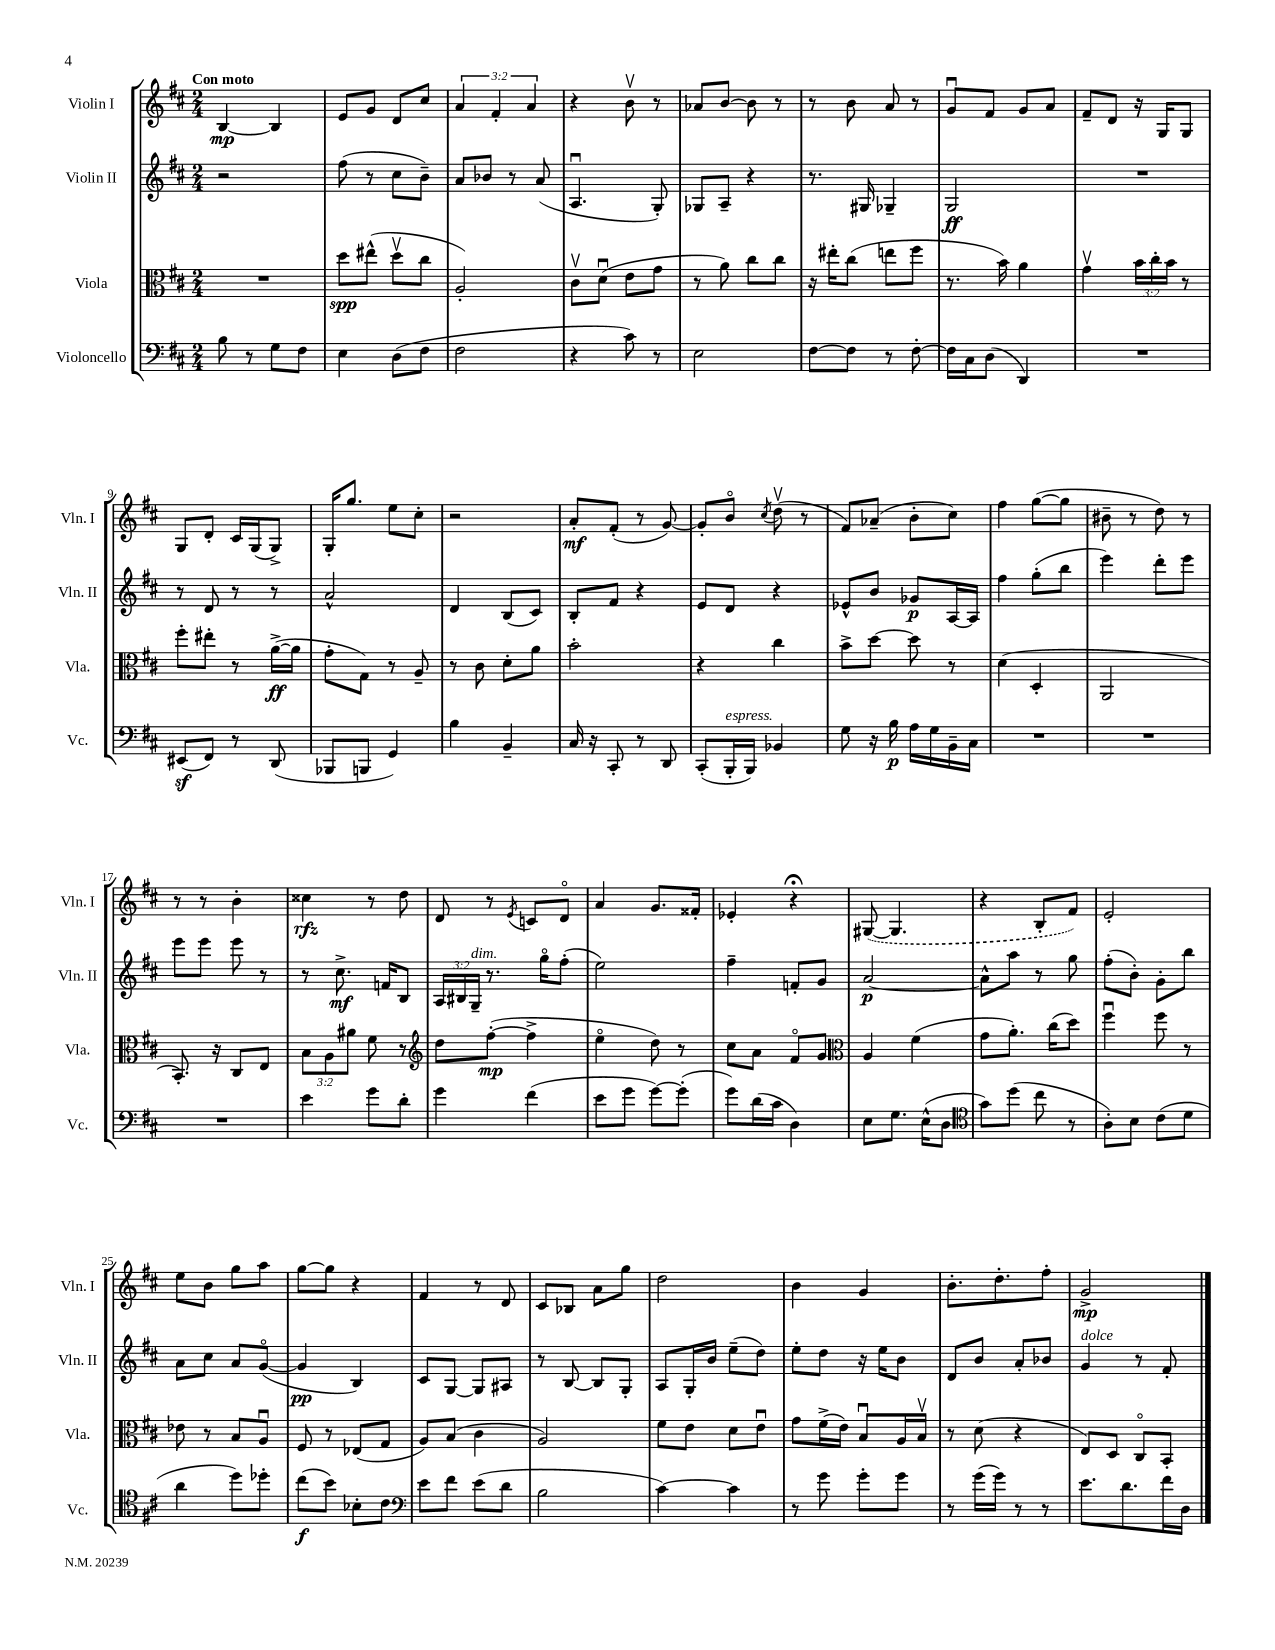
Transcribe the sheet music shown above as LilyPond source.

<<
\new StaffGroup <<
\new Staff = "s0" \with { instrumentName = "Violin I" shortInstrumentName = "Vln. I" } {
    \clef treble \key d \major \numericTimeSignature \time 2/4 \override Staff.TupletNumber.text = #tuplet-number::calc-fraction-text \tempo "Con moto"
    b4~\mp b4 |
    e'8 g'8 d'8 cis''8 |
    \tuplet 3/2 { a'4 fis'4-. a'4 } |
    r4 b'8\upbow r8 |
    aes'8 b'8~ b'8 r8 |
    r8 b'8 a'8 r8 |
    g'8\downbow fis'8 g'8 a'8 |
    fis'8-- d'8 r16 g16 g8 |
    g8 d'8-. cis'16 g16( g8->) |
    g16-. g''8. e''8 cis''8-. |
    r2 |
    a'8-.\mf fis'8-.( r8 g'8~) |
    g'8-. b'8\flageolet \acciaccatura { cis''8 } d''8\upbow( r8 |
    fis'8) aes'8--( b'8-. cis''8) |
    fis''4 g''8~( g''8 |
    bis'8-- r8 d''8) r8 |
    r8 r8 b'4-. |
    cisis''4\rfz r8 d''8 |
    d'8 r8 \acciaccatura { e'8 } c'8 d'8\flageolet |
    a'4 g'8. fisis'16-. |
    ees'4-. r4\fermata |
    \once \slurDashed gis8~( gis4. |
    r4 b8-. fis'8) |
    e'2-. |
    e''8 b'8 g''8 a''8 |
    g''8~ g''8 r4 |
    fis'4 r8 d'8 |
    cis'8 bes8 a'8 g''8 |
    d''2 |
    b'4 g'4 |
    b'8.-. d''8.-. fis''8-. |
    g'2->\mp \bar "|." |
}
\new Staff = "s1" \with { instrumentName = "Violin II" shortInstrumentName = "Vln. II" } {
    \clef treble \key d \major \numericTimeSignature \time 2/4 \override Staff.TupletNumber.text = #tuplet-number::calc-fraction-text
    r2 |
    fis''8( r8 cis''8 b'8--) |
    a'8 bes'8 r8 a'8( |
    a4.\downbow g8-.) |
    ges8 a8-- r4 |
    r8. gis16 ges4-- |
    g2\ff |
    R2 |
    r8 d'8 r8 r8 |
    a'2-^ |
    d'4 b8( cis'8) |
    b8-. fis'8 r4 |
    e'8 d'8 r4 |
    ees'8-^ b'8 ges'8\p a16~ a16 |
    fis''4 g''8-.( b''8 |
    e'''4) d'''8-. e'''8 |
    e'''8 e'''8 e'''8 r8 |
    r8 cis''8.->\mf f'16 b8 |
    \tuplet 3/2 { a16 bis16 g16--^\markup { \italic "dim." } } r8. g''16\flageolet fis''8-.( |
    e''2) |
    fis''4-- f'8-. g'8 |
    a'2~\p |
    a'8-^ a''8 r8 g''8 |
    fis''8-.( b'8-.) g'8-. b''8 |
    a'8 cis''8 a'8 g'8~\flageolet( |
    g'4\pp b4) |
    cis'8 g8~ g8 ais8 |
    r8 b8~ b8 g8-. |
    a8 g16-. b'16 e''8--( d''8) |
    e''8-. d''8 r16 e''16 b'8 |
    d'8 b'8 a'8-. bes'8 |
    g'4^\markup { \italic "dolce" } r8 fis'8-. \bar "|." |
}
\new Staff = "s2" \with { instrumentName = "Viola" shortInstrumentName = "Vla." } {
    \clef alto \key d \major \numericTimeSignature \time 2/4 \override Staff.TupletNumber.text = #tuplet-number::calc-fraction-text
    R2 |
    d''8\spp eis''8-^( d''8\upbow cis''8 |
    a2-.) |
    cis'8\upbow d'8\downbow( e'8 g'8 |
    r8 a'8) cis''8 cis''8 |
    r16 eis''16-. cis''8( e''8 fis''8 |
    r8. b'16) a'4 |
    g'4\upbow \tuplet 3/2 { b'16 cis''16-. b'16 } r8 |
    fis''8-. eis''8-. r8 a'16~->\ff( a'16 |
    g'8-. g8) r8 a8-- |
    r8 cis'8 d'8-. a'8 |
    b'2-. |
    r4 cis''4 |
    b'8-> d''8~ d''8 r8 |
    d'4( d4-. |
    a,2 |
    b,8.-.) r16 cis8 e8 |
    \tuplet 3/2 { b8 a8 ais'8 } fis'8 r8 |
    \clef treble d''8 fis''8~-.\mp( fis''4-> |
    e''4\flageolet d''8) r8 |
    cis''8 a'8 fis'8\flageolet g'8 |
    \clef alto a4 fis'4( |
    g'8 a'8.-.) cis''16( d''8) |
    fis''4\downbow fis''8 r8 |
    ees'8 r8 b8 a8\downbow |
    fis8 r8 ees8( g8 |
    a8) b8( cis'4 |
    a2) |
    fis'8 e'8 d'8 e'8\downbow |
    g'8 fis'16->( e'16) b8\downbow a16 b16\upbow |
    r8 d'8( r4 |
    e8) d8 cis8\flageolet b,8-. \bar "|." |
}
\new Staff = "s3" \with { instrumentName = "Violoncello" shortInstrumentName = "Vc." } {
    \clef bass \key d \major \numericTimeSignature \time 2/4
    b8 r8 g8 fis8 |
    e4 d8( fis8 |
    fis2 |
    r4 cis'8) r8 |
    e2 |
    fis8~ fis8 r8 fis8~-. |
    fis16 cis16 d8( d,4) |
    R2 |
    eis,8\sf( fis,8) r8 d,8( |
    bes,,8 b,,8 g,4) |
    b4 b,4-- |
    cis16 r16 cis,8-. r8 d,8 |
    cis,8-.( b,,16-.^\markup { \italic "espress." } b,,16) bes,4 |
    g8 r16 b16\p a16 g16 b,16-- cis16 |
    R2 |
    R2 |
    R2 |
    e'4 g'8 d'8-. |
    g'4 fis'4( |
    e'8 g'8 g'8~) g'8-.( |
    g'8) d'16( cis'16 d4) |
    e8 g8. e16-^( d8 |
    \clef tenor g'8) d''8( cis''8 r8 |
    a8-.) b8 cis'8( d'8 |
    a'4 d''8) des''8-. |
    cis''8\f( b'8) bes8-. cis'8 |
    \clef bass e'8 fis'8 e'8( d'8 |
    b2 |
    cis'4~) cis'4 |
    r8 g'8 g'8-. g'8 |
    r8 g'16( g'16) r8 r8 |
    e'8. d'8. fis'16 d16 \bar "|." |
}
>>
>>
